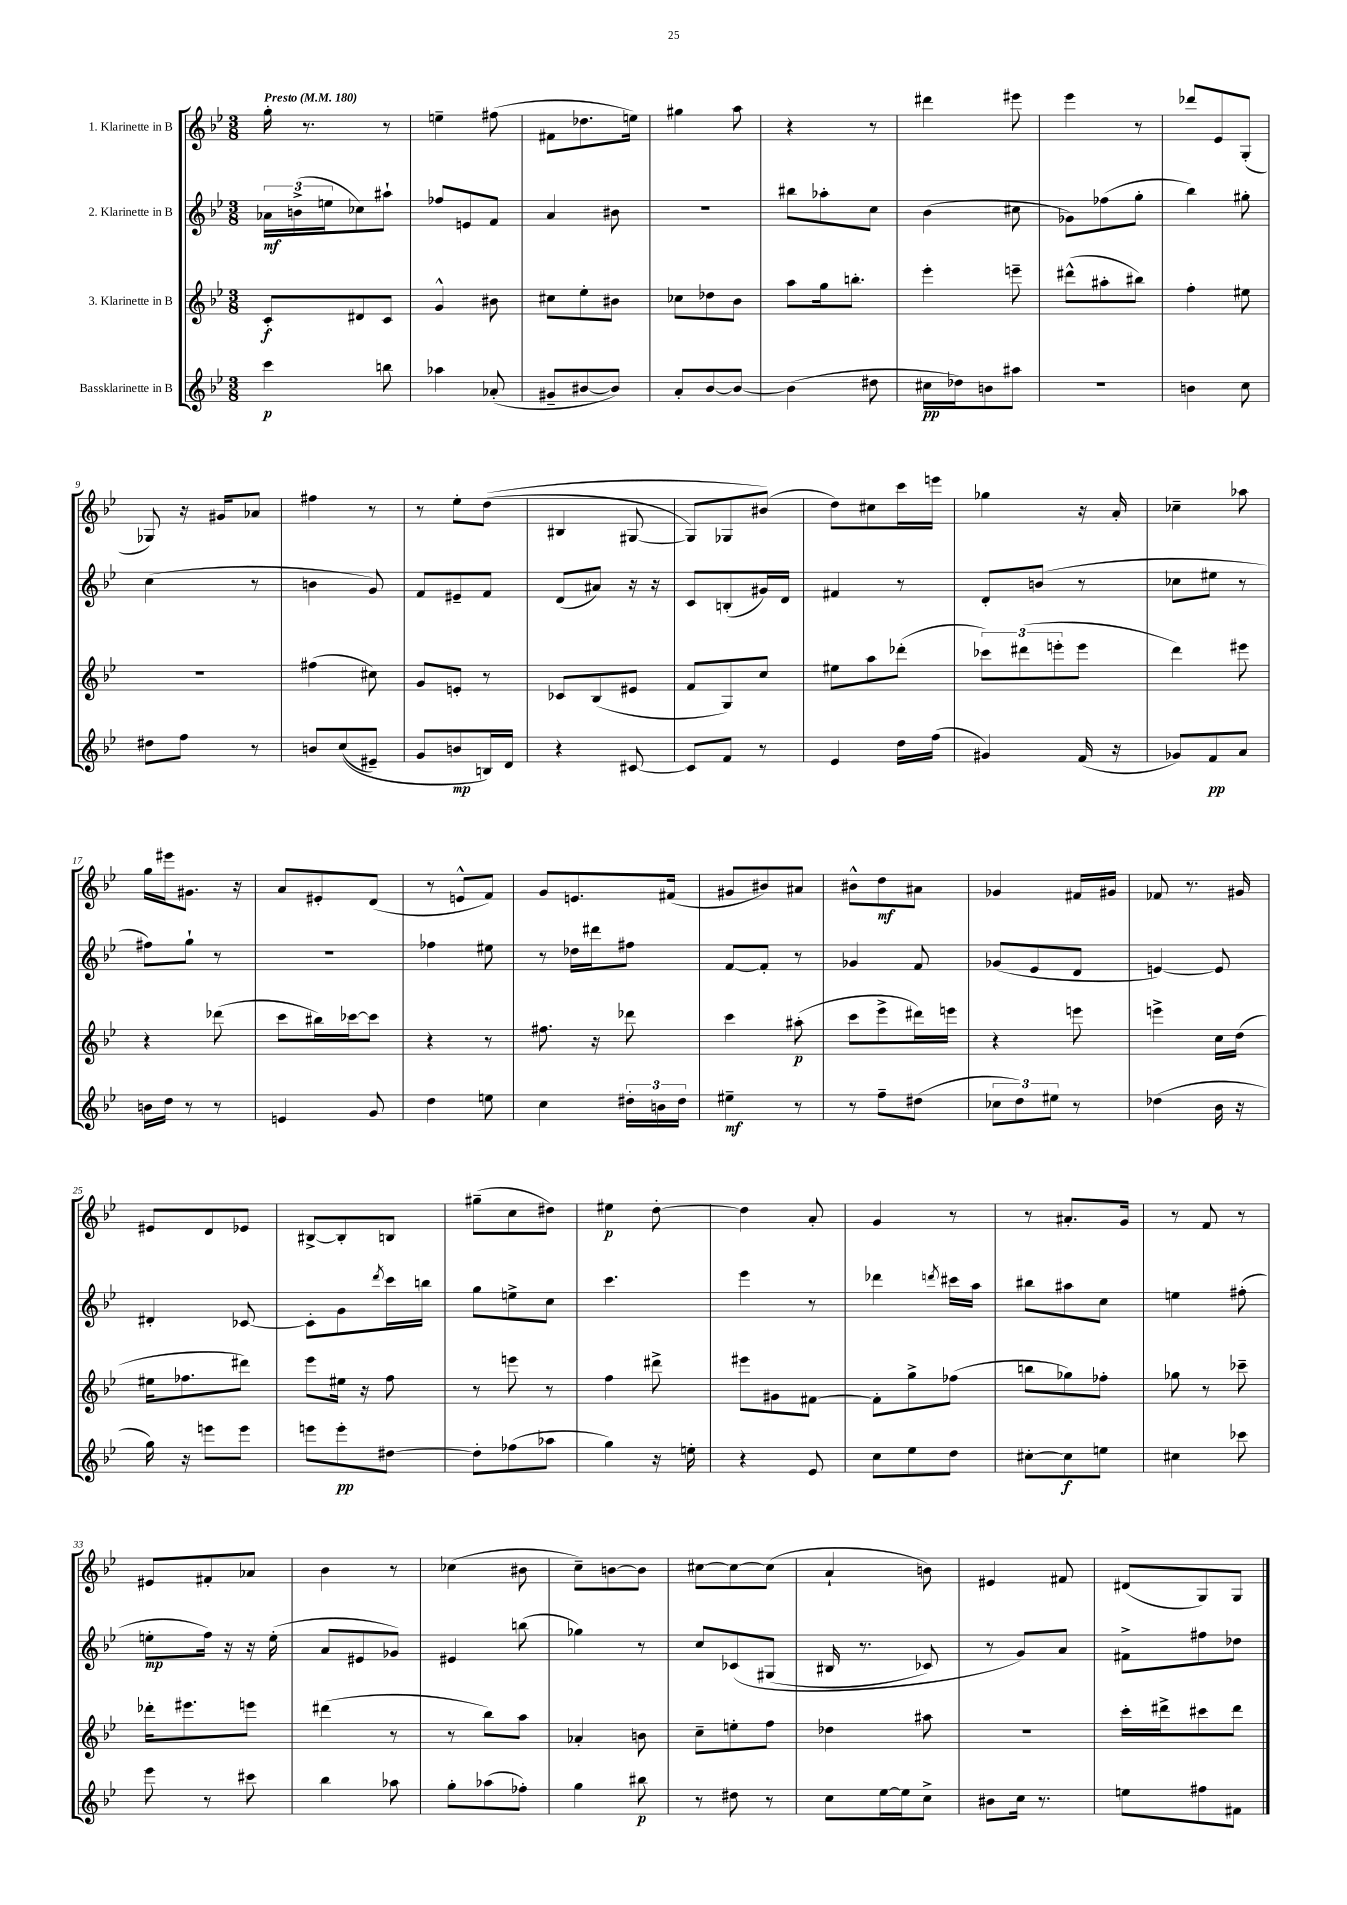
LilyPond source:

<<
\new StaffGroup <<
\new Staff = "s0" \with { instrumentName = "1. Klarinette in B" } {
    \clef treble \key bes \major \numericTimeSignature \time 3/8 \tempo "Presto" 4 = 180
    g''16-. r8. r8 |
    e''4-- fis''8( |
    fis'8 des''8. e''16) |
    gis''4 a''8 |
    r4 r8 |
    dis'''4 eis'''8 |
    ees'''4 r8 |
    des'''8 ees'8 g8-.( |
    ges8) r16 gis'16 aes'8 |
    fis''4 r8 |
    r8 ees''8-. d''8(\( |
    bis4 gis8~ |
    gis8) ges8 bis'8(\) |
    d''8) cis''8 c'''16 e'''16 |
    ges''4 r16 a'16-. |
    ces''4-- aes''8 |
    g''16 eis'''16 gis'8. r16 |
    a'8 eis'8-. d'8( |
    r8 e'8-^ f'8) |
    g'8 e'8. fis'16( |
    gis'8 bis'8) ais'8 |
    bis'8-^ d''8\mf ais'8 |
    ges'4 fis'16 gis'16 |
    fes'8 r8. gis'16 |
    eis'8 d'8 ees'8 |
    bis8~-> bis8-. b8 |
    gis''8--( c''8 dis''8) |
    eis''4\p d''8~-. |
    d''4 a'8-. |
    g'4 r8 |
    r8 ais'8.-. g'16 |
    r8 f'8 r8 |
    eis'8 fis'8-. aes'8 |
    bes'4 r8 |
    ces''4( bis'8 |
    c''8--) b'8~ b'8 |
    cis''8~ cis''8~ cis''8( |
    a'4-! b'8) |
    eis'4 fis'8 |
    dis'8( g8) g8 \bar "|." |
}
\new Staff = "s1" \with { instrumentName = "2. Klarinette in B" } {
    \clef treble \key bes \major \numericTimeSignature \time 3/8
    \tuplet 3/2 { aes'16\mf b'16->( e''16 } ces''8) ais''8-! |
    fes''8 e'8 f'8 |
    a'4 bis'8 |
    R4. |
    bis''8 aes''8-. c''8 |
    bes'4( cis''8 |
    ges'8) fes''8( g''8-. |
    bes''4) gis''8-. |
    c''4( r8 |
    b'4 g'8) |
    f'8 eis'8-- f'8 |
    d'8( ais'8) r16 r16 |
    c'8 b8-.( gis'16) d'16 |
    fis'4 r8 |
    d'8-. b'8( r8 |
    ces''8 eis''8 r8 |
    fis''8) g''8-! r8 |
    R4. |
    fes''4 eis''8 |
    r8 des''16 dis'''16 fis''8 |
    f'8~ f'8-. r8 |
    ges'4 f'8 |
    ges'8( ees'8 d'8 |
    e'4~) e'8 |
    dis'4-. ces'8~ |
    ces'8-. g'8 \acciaccatura { d'''8 } c'''16 b''16 |
    g''8 e''8-> c''8 |
    c'''4. |
    ees'''4 r8 |
    des'''4 \acciaccatura { d'''8 } cis'''16 a''16 |
    bis''8 ais''8 c''8 |
    e''4 fis''8-.( |
    e''8-.\mp f''16) r16 r16 e''16-.( |
    a'8 eis'8 ges'8) |
    eis'4 b''8( |
    ges''4) r8 |
    c''8 ces'8\( gis8( |
    bis16 r8. ces'8) |
    r8 g'8\) a'8 |
    fis'8-> fis''8 des''8 \bar "|." |
}
\new Staff = "s2" \with { instrumentName = "3. Klarinette in B" } {
    \clef treble \key bes \major \numericTimeSignature \time 3/8
    c'8-.\f dis'8 c'8 |
    g'4-^ bis'8 |
    cis''8 ees''8-. bis'8 |
    ces''8 des''8 bes'8 |
    a''8 g''16 b''8.-. |
    ees'''4-. e'''8-- |
    dis'''8-^( ais''8-. bis''8) |
    f''4-. eis''8 |
    R4. |
    fis''4( cis''8) |
    g'8 e'8-. r8 |
    ces'8 bes8( eis'8 |
    f'8 g8) c''8 |
    eis''8 a''8 des'''8-.( |
    \tuplet 3/2 { ces'''8) dis'''8( e'''8-. } e'''8 |
    d'''4) eis'''8 |
    r4 des'''8( |
    c'''8 bis''16) ces'''16~ ces'''8 |
    r4 r8 |
    fis''8. r16 des'''8 |
    c'''4 ais''8-.\p( |
    c'''8 ees'''8-> dis'''16) e'''16 |
    r4 e'''8 |
    e'''4-> c''16 d''16( |
    eis''16 fes''8. dis'''8) |
    ees'''8 eis''16 r16 f''8 |
    r8 e'''8 r8 |
    f''4 dis'''8-> |
    eis'''8 gis'8 fis'8~ |
    fis'8-. g''8-> fes''8( |
    b''8 ges''8) fes''8-. |
    ges''8 r8 ces'''8-- |
    des'''16-. eis'''8. e'''8 |
    dis'''4( r8 |
    r8 bes''8) a''8 |
    aes'4-. b'8 |
    c''8-- e''8-. f''8 |
    des''4 ais''8 |
    R4. |
    c'''16-. dis'''16-> cis'''8 dis'''8 \bar "|." |
}
\new Staff = "s3" \with { instrumentName = "Bassklarinette in B" } {
    \clef treble \key bes \major \numericTimeSignature \time 3/8
    c'''4\p b''8 |
    aes''4 aes'8-.( |
    gis'8-- bis'8~ bis'8) |
    a'8-. bes'8~ bes'8~ |
    bes'4( dis''8 |
    cis''16\pp des''16) b'8 ais''8 |
    R4. |
    b'4 c''8 |
    dis''8 f''8 r8 |
    b'8 c''8(\( eis'8--) |
    g'8 b'8\mp b16\) d'16 |
    r4 cis'8~ |
    cis'8 f'8 r8 |
    ees'4 d''16 f''16( |
    gis'4) f'16( r16 |
    ges'8) f'8\pp a'8 |
    b'16 d''16 r8 r8 |
    e'4 g'8 |
    d''4 e''8 |
    c''4 \tuplet 3/2 { dis''16-. b'16 dis''16 } |
    eis''4--\mf r8 |
    r8 f''8-- dis''8( |
    \tuplet 3/2 { ces''8 d''8) eis''8 } r8 |
    des''4( bes'16 r16 |
    g''16) r16 e'''8 e'''8 |
    e'''8 e'''8-.\pp dis''8~ |
    dis''8-. fes''8( aes''8 |
    g''4) r16 e''16-. |
    r4 ees'8 |
    c''8 ees''8 d''8 |
    cis''8~-. cis''8\f e''8 |
    cis''4 ces'''8 |
    ees'''8 r8 cis'''8 |
    bes''4 aes''8 |
    g''8-. aes''8( fes''8-.) |
    g''4 bis''8\p |
    r8 dis''8 r8 |
    c''8 ees''16~ ees''16 c''8-> |
    bis'8 c''16 r8. |
    e''8 fis''8 fis'8 \bar "|." |
}
>>
>>
